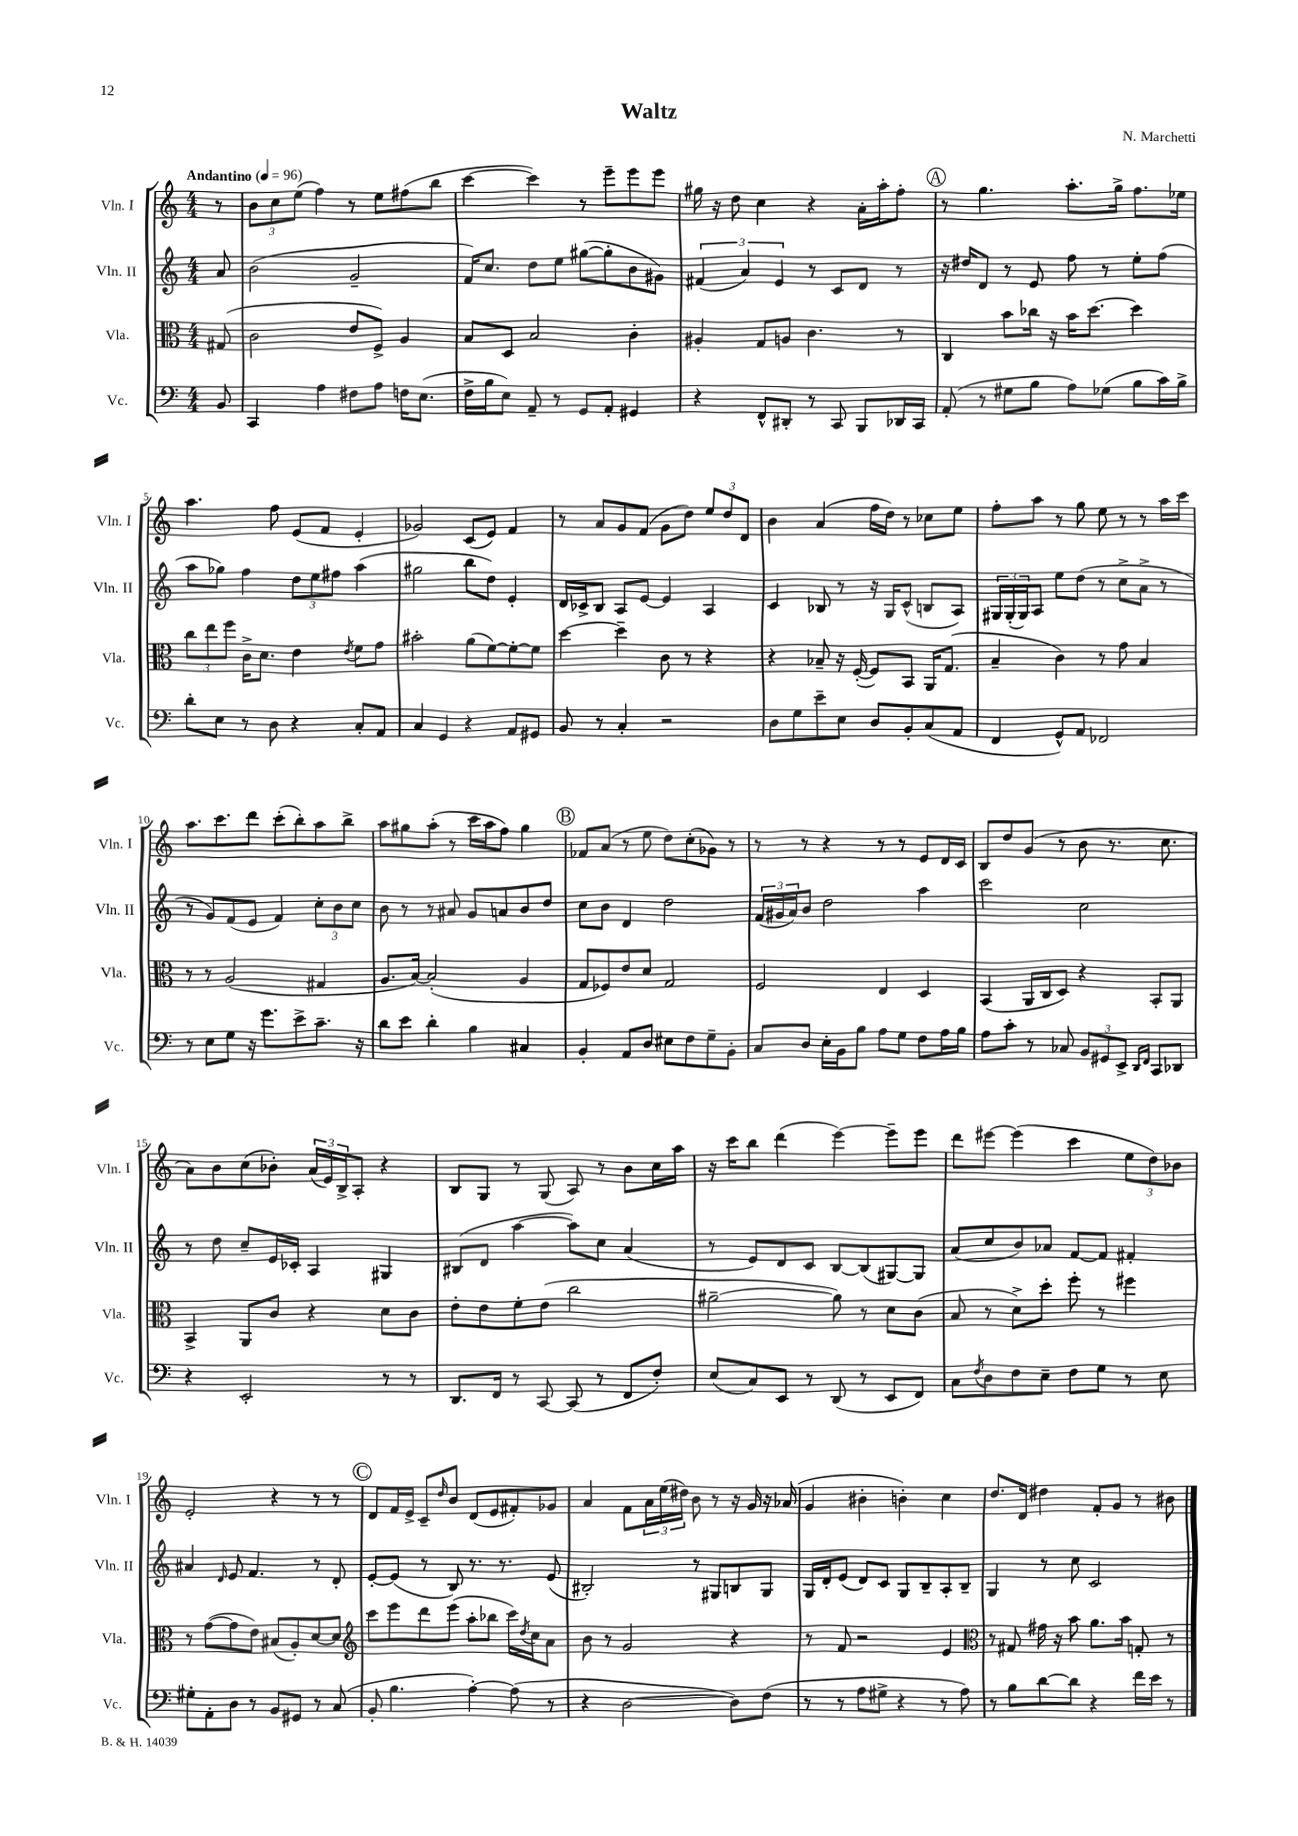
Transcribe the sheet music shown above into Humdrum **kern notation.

**kern	**kern	**kern	**kern
*part4	*part3	*part2	*part1
*staff4	*staff3	*staff2	*staff1
*I"Vc.	*I"Vla.	*I"Vln. II	*I"Vln. I
*I'Vc.	*I'Vla.	*I'Vln. II	*I'Vln. I
*clefF4	*clefC3	*clefG2	*clefG2
*k[]	*k[]	*k[]	*k[]
*M4/4	*M4/4	*M4/4	*M4/4
*MM96	*MM96	*MM96	*MM96
=	=	=	=
!	!	!	!LO:TX:a:B:t=Andantino
8BB/	(8G#X/	8a/	8r
=1	=1	=1	=1
4CC/	2c\	(2b\	12b\L
.	.	.	12cc\
.	.	.	(12ee\J
4A\	.	.	4ff\)
8F#X\L	8e/L	2g~/	8r
8A\J	8F^/J)	.	8ee\L
16Fn\KL	4A/	.	(8ff#X\
(8.E\J	.	.	.
.	.	.	8bb\J
=2	=2	=2	=2
16F^\LL	8B/L	16f/KL)	[4ccc\
16B\J	.	8.cc/J	.
8E\J)	8D/J	.	.
8AA~/	2B/	8dd\L	4ccc\])
8r	.	8ee\J	.
8GG/L	.	([8gg#X\L	8r
8AA'/J	.	8gg#'\]	8eee~\L
4GG#X/	4c'\	8b\	8eee\
.	.	8g#X\J)	8eee\J
=3	=3	=3	=3
4r	4A#X'/	(6f#X/	16gg#X\
.	.	.	16r
.	.	.	8dd\
.	.	6a/)	.
8FF^^/L	8G/L	.	4cc\
.	.	6e/	.
8DD#X'/J	8An/J	.	.
8r	4.c\	8r	4r
8CC/	.	8c/L	.
8BBB/L	.	8d/J	16a'\LL
.	.	.	16aa'\J
16DD-X/L	8r	8r	8ff'\J
16CC/JJ	.	.	.
!!LO:REH:place=s1:t=A
=4	=4	=4	=4
(8AA'/	4C/	16r	8r
.	.	16dd#X/KL	.
8r	.	8d/J	4.gg\
8G#X\L	8b\L	8r	.
8B\J	16cc-X\Jk	8e/	.
.	16r	.	.
8A\L)	16b\KL	8ff\	8.aa'\L
.	[8.dd\J	.	.
(8G-X\J	.	8r	.
.	.	.	16gg^\Jk
8B\L	4dd\]	8ee'\L	8.ff\L
16c\L)	.	(8ff\J	.
16B^\JJ	.	.	16ee-X\Jk
!!LO:LB:g=z
=5	=5	=5	=5
8d'\L	12cc\L	8aa\L	4.aa\
.	12ee\	.	.
8E\J	.	8gg-X\J)	.
.	12ff\J	.	.
8r	16c^\KL	4ff\	.
.	8.d\J	.	.
8D\	.	.	8ff\
4r	4e\	12dd\L	(8e/L
.	.	12ee\	.
.	.	.	8f/J
.	.	12ff#X\J	.
.	8qe/	.	.
8C'/L	8f\L	(4aa\	4e'/
8AA/J	8g\J	.	.
=6	=6	=6	=6
4C/	2b#X'\	2gg#X\	2g-X/)
4GG/	.	.	.
4r	(8a\L	8bb\L	(8c/L
.	[8f\)	8dd\J)	8e/J)
8AA/L	8f'\_	4e'/	4f/
8GG#X/J	8f\J]	.	.
=7	=7	=7	=7
8BB/	[4dd\	16d/LL	8r
.	.	16c-X^/J	.
8r	.	8B/J	8a/L
4C'/	4dd~\]	8A/L	8g/
.	.	[8e/J	(8f/J
2r	8c\	4e/]	8g\L
.	8r	.	8dd\J)
.	4r	4A/	12ee/L
.	.	.	12dd/
.	.	.	12d/J
=8	=8	=8	=8
8D\L	4r	4c/	4b\
8G\	.	.	.
8e~\	8B-X~/	8B-X/	(4a/
8E\J	16r	8r	.
.	([16F'/	.	.
8D/L	8F/L])	16r	16ff\LL
.	.	16G/KL	16dd\JJ)
8BB'/	8BB/J	(8c^^/J	8r
(8C/	16AA/KL	8Bn/L	8cc-X\L
.	(8.G/J	.	.
8AA/J	.	8A/J)	8ee\J
=9	=9	=9	=9
4FF/	4B~/	24G#X/LL	8ff'\L
.	.	(24G#'/	.
.	.	24G#/J)	.
.	.	8A/J	8aa\J
8GG^^/L)	4c\)	8ee\L	8r
8AA/J	.	(8dd\J	8gg\
2FF-X/	8r	8r	8ee\
.	8g\	8cc^\L	8r
.	4B/	8a^\J	8r
.	.	8r	16aa\LL
.	.	.	16ccc\JJ
!!LO:LB:g=z
=10	=10	=10	=10
8r	8r	8r	8.aa\L
8E\L	8r	8g/L)	.
.	.	.	8.ccc\
8G\J	(2A/	(8f/	.
16r	.	8e/J	8ddd\J
8.g\L	.	.	.
.	.	4f/)	(8ccc'\L
8e^\	.	.	8bb'\)
8.c~\J	4G#X/	12cc'\L	8aa\
.	.	12b\	.
.	.	.	8bb^\J
.	.	12cc\J	.
16r	.	.	.
=11	=11	=11	=11
8d\L	8.A/L	8b\	8aa\L
8e\J	.	8r	8gg#X\
.	[16B/Jk)	.	.
4d'\	(2B'/]	8r	(8aa'\J
.	.	8a#X/	8r
4B\	.	8g/L	16ccc\LL
.	.	.	16aa\J
.	.	8an/	8ff\J)
4C#X/	4A/	8b/	4gg#\
.	.	8dd/J	.
!!LO:REH:place=s1:t=B
=12	=12	=12	=12
4BB'/	8G/L	8cc\L	8f-X/L
.	8F-X/)	8b\J	(8a/J
8AA/L	8e/	4d/	8r
8D/J	8d/J	.	8ee\
8E#X\L	2G/	2dd\	8dd\L)
8F\	.	.	(8cc'\
8G~\	.	.	8g-X\J)
8BB'\J	.	.	8r
=13	=13	=13	=13
8C/L	2F/	(24f/LL	8r
.	.	24g#X/	.
.	.	24a/J)	.
8D/J	.	8b/J	8r
16E'\LL	.	2dd\	4r
16BB\J	.	.	.
8B\J	.	.	.
8A\L	4E/	.	8r
8G\J	.	.	8r
8F\L	4D/	4aa\	8e/L
16A\L	.	.	16d/L
16B\JJ	.	.	16c/JJ
=14	=14	=14	=14
8A\L	(4BB/	2ccc\	8B/L
8c'\J	.	.	8dd/
8r	16AA/LL	.	(8g/J
.	16C/J	.	.
8C-X/	8D/J)	.	8r
12BB/L	4r	2cc\	8b\
12GG#X/	.	.	.
.	.	.	8.r
12EE^/J	.	.	.
16qqDD/LL	.	.	.
16qqFF/JJ	.	.	.
8CC/L	8BB'/L	.	.
.	.	.	8.cc\
8DD-X/J	8AA/J	.	.
!!LO:LB:g=z
=15	=15	=15	=15
4r	4BB^/	8r	8a\L)
.	.	8dd\	8b\
2EE'/	8AA/L	8cc~/L	(8cc\
.	8c/J	16e/L	8b-X'\J)
.	.	16c-X'/JJ	.
.	4r	4A/	(24a/LL
.	.	.	24e/)
.	.	.	24B^/J
.	.	.	8A'/J
8r	8d\L	4G#X/	4r
8r	8c\J	.	.
=16	=16	=16	=16
8.DD/L	8e'\L	(8B#X/L	8B/L
.	8e\	8d/J	8G/J
16FF/Jk	.	.	.
8r	8f'\	[4aa\	8r
[8CC/	(8e\J	.	(8G/
(8CC/]	2cc\	8aa\L])	8A/)
8r	.	8cc\J	8r
8FF/L	.	(4a/	8b\L
8F'/J)	.	.	16cc\L
.	.	.	16aa\JJ
=17	=17	=17	=17
(8E/L	[2a#X~\	8r	16r
.	.	.	16ccc\KL
8C/)	.	8e/L)	8bb\J
8EE/J	.	8d/	(4ddd\
8r	.	8c/J	.
(8DD/	8a#\])	[8B/L	[4eee\)
8r	8r	(8B/]	.
8EE/L	8d\L	[8G#X/)	8eee~\L]
8FF/J)	(8c\J	8G#/J]	8eee\J
=18	=18	=18	=18
8C\L	8B/	(8a/L	8ddd\L
8qF/	.	.	.
8D\	8r	8cc/	[8eee#X\J
8F\	8d^\L)	8b/)	(4eee#\]
8E~\J	8dd'\J	8a-X/J	.
8F\L	8ff'\	[8f/L	4ccc\
8G\J	8r	8f/J]	.
8r	4ff#X\	4f#X'/	12ee\L
.	.	.	12dd\)
8E\	.	.	.
.	.	.	12b-X\J
!!LO:LB:g=z
=19	=19	=19	=19
8G#X'\L	8r	4a#X/	2e'/
8AA'\	([8g\L	.	.
.	.	16qqd/	.
8D\J	8g\]	8e/	.
8r	8e\J)	4.f/	.
8BB/L	(8B#X/L	.	4r
8GG#X/J	8A'/)	.	.
8r	[8d/	8r	8r
(8C/	8d/J]	8d'/	8r
!!LO:REH:place=s1:t=C
=20	=20	=20	=20
*	*clefG2	*	*
8BB'/	8ccc\L	[8e'/L	8d/L
4.B\	8eee\	(8e/J]	16f/L
.	.	.	16e^/JJ
.	8ddd\	8r	8c~/L
.	.	.	16qqdd/
.	(8eee\J	8B/)	8b/J
[4A'\)	8aa'\L	8.r	(8d/L
.	8bb-X\J	.	8e/
.	.	8.r	.
(8A\]	16ccc\LL)	.	8f#X'/)
.	8qdd/	.	.
.	16cc\J	.	.
8r	8a\J	(8e/	8g-X/J
=21	=21	=21	=21
4r	8b\	2B#X'/)	4a/
.	8r	.	.
[2D\	2g/	.	8f\L
.	.	.	24a\L
.	.	.	(24ee\
.	.	.	24dd#X\JJ)
.	.	8r	8b\
.	.	8G#X/L	8r
8D\L])	4r	8Bn/	16r
.	.	.	16g/
(8F\J	.	8G#/J	16r
.	.	.	(16a-X/
=22	=22	=22	=22
8r	8r	16G/LL	4g/
.	.	16d'/J	.
8r	8f/	(8e/J	.
8A\L	2r	8d/L)	4b#X'\
8G#X^\J	.	8c/J	.
4r	.	8G/L	4bn'\)
.	.	8B~/	.
8r	4e/	8A'/	4cc\
8A\)	.	8B~/J	.
=23	=23	=23	=23
*	*clefC3	*	*
8r	8r	4G/	8.dd/L
8B\L	8G#X/	.	.
.	.	.	16d/Jk
[8d\	16g#X\	8r	4dd#X\
.	16r	.	.
8d\J]	8b\	8cc\	.
4r	8.a\L	2c/	8f'/L
.	.	.	8g/J
.	16b\Jk	.	.
16f\LL	8Gn'/	.	8r
16e\JJ	.	.	.
8r	8r	.	8b#X\
==	==	==	==
*-	*-	*-	*-
